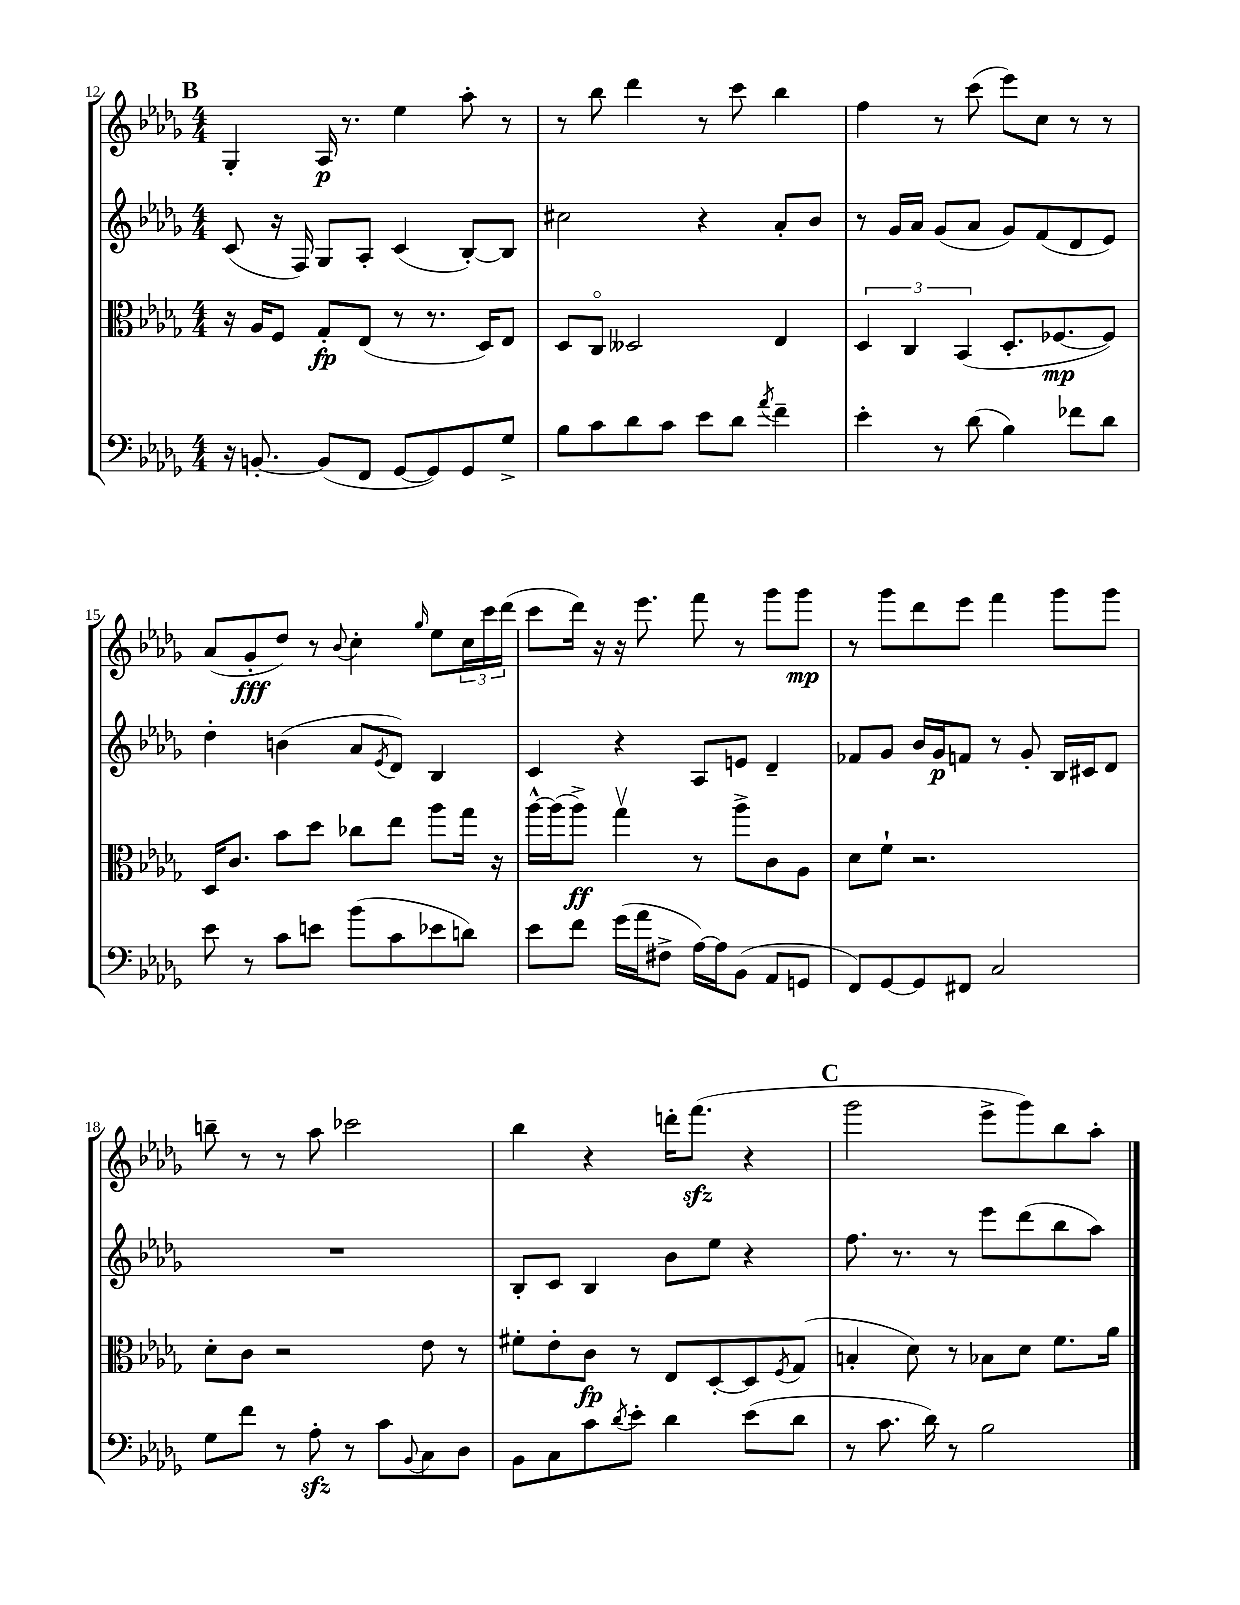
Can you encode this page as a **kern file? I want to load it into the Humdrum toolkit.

**kern	**kern	**kern	**kern
*staff4	*staff3	*staff2	*staff1
*clefF4	*clefC3	*clefG2	*clefG2
*k[b-e-a-d-g-]	*k[b-e-a-d-g-]	*k[b-e-a-d-g-]	*k[b-e-a-d-g-]
*M4/4	*M4/4	*M4/4	*M4/4
16r	16r	(8c	4G-'
[8.BB'	16A-	.	.
.	8F	16r	.
.	.	16F)	.
(8BB]	8G-'	8G-	16A-
.	.	.	8.r
8FF	(8E-	8A-'	.
[8GG-	8r	(4c	4ee-
8GG-])	8.r	.	.
8GG-	.	[8B-')	8aa-'
.	16D-)	.	.
8G-^	8E-	8B-]	8r
=	=	=	=
8B-	8D-	2cc#	8r
8c	8Co	.	8bb-
8d-	2D--	.	4ddd-
8c	.	.	.
8e-	.	4r	8r
8d-	.	.	8ccc
8qa-	.	.	.
4f~	4E-	8a-'	4bb-
.	.	8b-	.
=	=	=	=
4e-'	6D-	8r	4ff
.	.	16g-	.
.	6C	.	.
.	.	16a-	.
8r	.	(8g-	8r
.	(6BB-	.	.
(8d-	.	8a-	(8ccc
4B-)	8.D-'	8g-)	8eee-)
.	.	(8f	8cc
.	[8.F-	.	.
8f-	.	8d-	8r
8d-	8F-])	8e-)	8r
=	=	=	=
8e-	16D-	4dd-'	(8a-
.	8.c	.	.
8r	.	.	8g-'
8c	8b-	(4b	8dd-)
8e	8dd-	.	8r
.	.	.	8qqb-
(8b-	8cc-	8a-	4cc'
.	.	8qe-	.
8c	8ee-	8d-)	.
.	.	.	16qqgg-
8e-	8aa-	4B-	8ee-
8d)	16gg-	.	24cc
.	.	.	24ccc
.	16r	.	.
.	.	.	(24ddd-
=	=	=	=
8e-	[16aa-^^	4c	8ccc
.	(16aa-]	.	.
8f	8aa-^)	.	16ddd-)
.	.	.	16r
(16g-	4gg-v	4r	16r
16a-	.	.	8.eee-
8F#^	.	.	.
[16A-)	8r	8A-	8fff
16A-]	.	.	.
(8BB-	8aa-^	8e	8r
8AA-	8c	4d-~	8ggg-
8GG	8A-	.	8ggg-
=	=	=	=
8FF)	8d-	8f-	8r
[8GG-	8f`	8g-	8ggg-
8GG-]	2.r	16b-	8ddd-
.	.	16g-	.
8FF#	.	8f	8eee-
2C	.	8r	4fff
.	.	8g-'	.
.	.	16B-	8ggg-
.	.	16c#	.
.	.	8d-	8ggg-
=	=	=	=
8G-	8d-'	1r	8bb~
8f	8c	.	8r
8r	2r	.	8r
8A-'	.	.	8aa-
8r	.	.	2ccc-
8c	.	.	.
8qqBB-	.	.	.
8C	8e-	.	.
8D-	8r	.	.
=	=	=	=
8BB-	8f#'	8B-'	4bb-
8C	8e-'	8c	.
8c	8c	4B-	4r
8qd-	.	.	.
8e-'	8r	.	.
4d-	8E-	8b-	16ddd'
.	.	.	(8.fff
.	[8D-'	8ee-	.
(8e-	8D-]	4r	4r
.	8qF	.	.
8d-	(8G-	.	.
=	=	=	=
8r	4B'	8.ff	2ggg-
8.c	.	.	.
.	.	8.r	.
.	8d-)	.	.
16d-)	.	.	.
8r	8r	8r	.
2B-	8B-	8eee-	8eee-^
.	8d-	(8ddd-	8ggg-)
.	8.f	8bb-	8bb-
.	.	8aa-)	8aa-'
.	16a-	.	.
==	==	==	==
*-	*-	*-	*-
